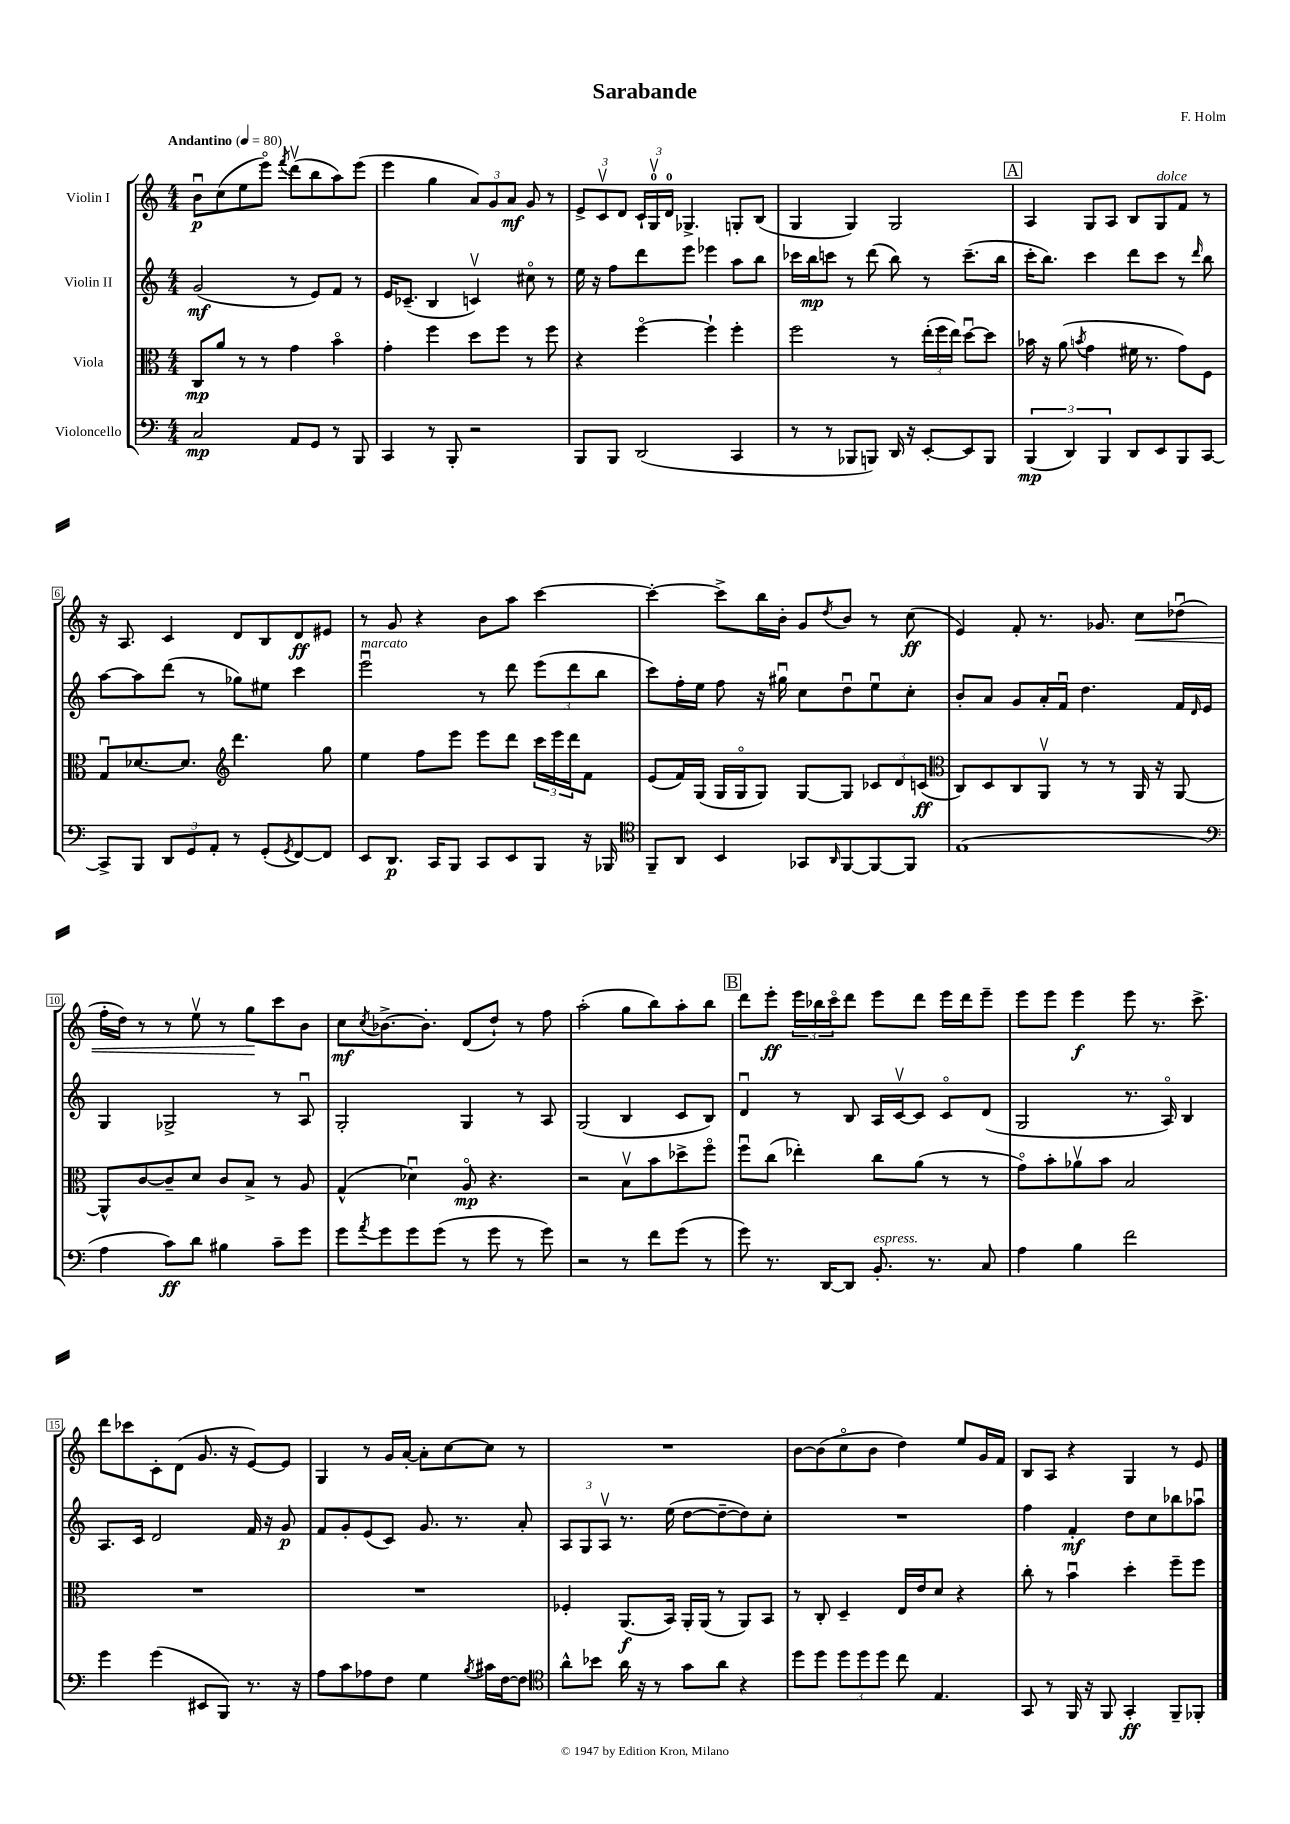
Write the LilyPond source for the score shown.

\header { title = "Sarabande" composer = "F. Holm" }
<<
\new StaffGroup <<
\new Staff = "s0" \with { instrumentName = "Violin I" } {
    \clef treble \key c \major \numericTimeSignature \time 4/4 \tempo "Andantino" 4 = 80
    b'8\downbow\p c''8( e''8 e'''8\flageolet) \acciaccatura { f'''8 } d'''8\upbow( b''8 a''8) e'''8( |
    e'''4 g''4 \tuplet 3/2 { a'8) g'8 a'8\mf } g'8 r8 |
    \tuplet 3/2 { e'8-> c'8\upbow d'8 } \tuplet 3/2 { c'16-! g16-0\upbow d'16-0 } ges4.-> g8-. b8( |
    g4 g4) g2 |
    \mark \markup { \box "A" } a4 g8 a8 b8 g8^\markup { \italic "dolce" } f'8 r8 |
    r16 a8. c'4 d'8 b8 d'8\ff eis'8 |
    r8 g'8 r4 b'8 a''8 c'''4~ |
    c'''4~-. c'''8-> b''16 b'16-. g'8 \acciaccatura { d''8 } b'8 r8 c''8\ff( |
    e'4) f'8-. r8. ges'8. c''8\< des''8\downbow( |
    f''16-. d''16) r8 r8 e''8\upbow r8 g''8\! c'''8 b'8 |
    c''8\mf \acciaccatura { c''8 } bes'8.~-> bes'8.-. d'8( d''8-!) r8 f''8 |
    a''2-.( g''8 b''8) a''8-. b''8 |
    \mark \markup { \box "B" } d'''8 e'''8-.\ff \tuplet 3/2 { e'''16 bes''16 c'''16\flageolet } d'''8 e'''8 d'''8 e'''16 d'''16 e'''8-- |
    e'''8 e'''8 e'''4\f e'''8 r8. c'''8.-> |
    d'''8 ces'''8 c'8-. d'8( g'8. r16 e'8~) e'8 |
    g4 r8 g'16 a'16~-. a'8-. c''8~ c''8 r8 |
    R1 |
    b'8~ b'8( c''8\flageolet b'8 d''4) e''8 g'16 f'16 |
    b8 a8 r4 g4 r8 e'8 \bar "|." |
}
\new Staff = "s1" \with { instrumentName = "Violin II" } {
    \clef treble \key c \major \numericTimeSignature \time 4/4
    g'2\mf( r8 e'8) f'8 r8 |
    e'16 ces'8.--( b4 c'4\upbow) cis''8\flageolet r8 |
    e''16 r16 f''8 d'''8 e'''8 ees'''4 a''8 b''8 |
    ces'''16 b''16\mp c'''8 r8 d'''8( b''8) r8 c'''8.--( b''16 |
    \mark \markup { \box "A" } c'''16-. b''8.) c'''4 d'''8 c'''8 r8 \grace { d'''16 } b''8 |
    a''8~ a''8 d'''8( r8 ges''8) eis''8 c'''4 |
    e'''2\downbow^\markup { \italic "marcato" } r8 d'''8 \tuplet 3/2 { e'''8( d'''8 b''8 } |
    c'''8) f''16-. e''16 f''8 r16 gis''16\downbow c''8 d''8\downbow e''8\downbow c''8-. |
    b'8-. a'8 g'8 a'16-. f'16\downbow d''4. f'16 \grace { d'16 } e'16 |
    g4 ges2-> r8 a8\downbow |
    g2-. g4 r8 a8 |
    g2( b4 c'8 b8) |
    \mark \markup { \box "B" } d'4\downbow r8 b8 a16 c'16~\upbow c'8 c'8\flageolet d'8( |
    g2 r8. a16\flageolet) b4 |
    a8. c'16 d'2 f'16 r16 g'8\p |
    f'8 g'8-. e'8( c'8) g'8. r8. a'8-. |
    \tuplet 3/2 { a8 g8 a8\upbow } r8. e''16( d''8~ d''8~-- d''8) c''8-. |
    R1 |
    f''4 f'4-.\mf d''8 c''8 bes''8 aes''8\downbow \bar "|." |
}
\new Staff = "s2" \with { instrumentName = "Viola" } {
    \clef alto \key c \major \numericTimeSignature \time 4/4
    c8\mp a'8 r8 r8 g'4 b'4\flageolet |
    g'4-. f''4 d''8 f''8 r8 f''8 |
    r4 f''4~\flageolet f''4-! f''4-. |
    f''2 r8 \tuplet 3/2 { e''16-.( f''16 e''16) } d''8~\downbow d''8 |
    \mark \markup { \box "A" } bes'16 r16 a'8( \acciaccatura { b'8 } g'4 fis'16 r8. g'8) f8 |
    g8\downbow des'8.~ des'8. \clef treble d'''4. g''8 |
    e''4 f''8 e'''8 e'''8 d'''8 \tuplet 3/2 { c'''16 e'''16 d'''16 } f'8 |
    e'8( f'16) g16( g16 g16\flageolet g8) g8~ g8 \tuplet 3/2 { ces'8 d'8 c'8\ff( } |
    \clef alto c8) d8 c8 a,8\upbow r8 r8 a,16 r16 a,8~ |
    a,8-^ c'8~ c'8-- d'8 c'8 b8-> r8 a8 |
    g4-^( des'4\downbow) a8\flageolet\mp r4. |
    r2 b8\upbow b'8 des''8-> f''8\flageolet |
    \mark \markup { \box "B" } f''8\downbow c''8( ees''4-.) c''8 a'8( r8 r8 |
    g'8\flageolet) b'8-. aes'8\upbow b'8 b2 |
    R1 |
    R1 |
    fes4-. a,8.\f( b,16) a,16-. a,16( r8 a,8) b,8 |
    r8 c8-. d4-- e16 e'16 d'8 r4 |
    c''8-. r8 b'4\downbow d''4-. f''8-- f''8 \bar "|." |
}
\new Staff = "s3" \with { instrumentName = "Violoncello" } {
    \clef bass \key c \major \numericTimeSignature \time 4/4
    c2\mp a,8 g,8 r8 b,,8 |
    c,4 r8 b,,8-. r2 |
    b,,8 b,,8 d,2( c,4 |
    r8 r8 bes,,8 b,,8) d,16 r16 e,8~-. e,8 b,,8 |
    \mark \markup { \box "A" } \tuplet 3/2 { b,,4\mp( d,4) b,,4 } d,8 e,8 b,,8 c,8~ |
    c,8-> b,,8 \tuplet 3/2 { d,8 g,8 a,8-. } r8 g,8-.( \acciaccatura { g,8 } f,8~) f,8 |
    e,8 d,8.\p c,16 b,,8 c,8 e,8 b,,8 r16 bes,,16 |
    \clef tenor f,8-- a,8 b,4 ges,8 \grace { a,16 } f,8~ f,8~ f,8 |
    e1( |
    \clef bass a4 c'8\ff) d'8 bis4 c'8-- g'8 |
    g'8 \acciaccatura { a'8 } g'8 g'8 g'8( r8 g'8 r8 g'8) |
    r2 r8 f'8 g'8( r8 |
    \mark \markup { \box "B" } g'8) r8. d,16~ d,8 b,8.-.^\markup { \italic "espress." } r8. c8 |
    a4 b4 f'2 |
    g'4 g'4( eis,8 b,,8) r8. r16 |
    a8 c'8 aes8 f8 g4 \acciaccatura { b8 } cis'16 f16~ f8 |
    \clef tenor a'8-^ bes'8 a'16 r16 r8 g'8 a'8 r4 |
    d''8 d''8 \tuplet 3/2 { d''8 d''8 d''8 } c''8 e4. |
    g,8 r8 f,16 r16 f,8 g,4-.\ff f,8-- fes,8-. \bar "|." |
}
>>
>>
\layout { \context { \Score \override BarNumber.stencil = #(make-stencil-boxer 0.1 0.3 ly:text-interface::print) } }
